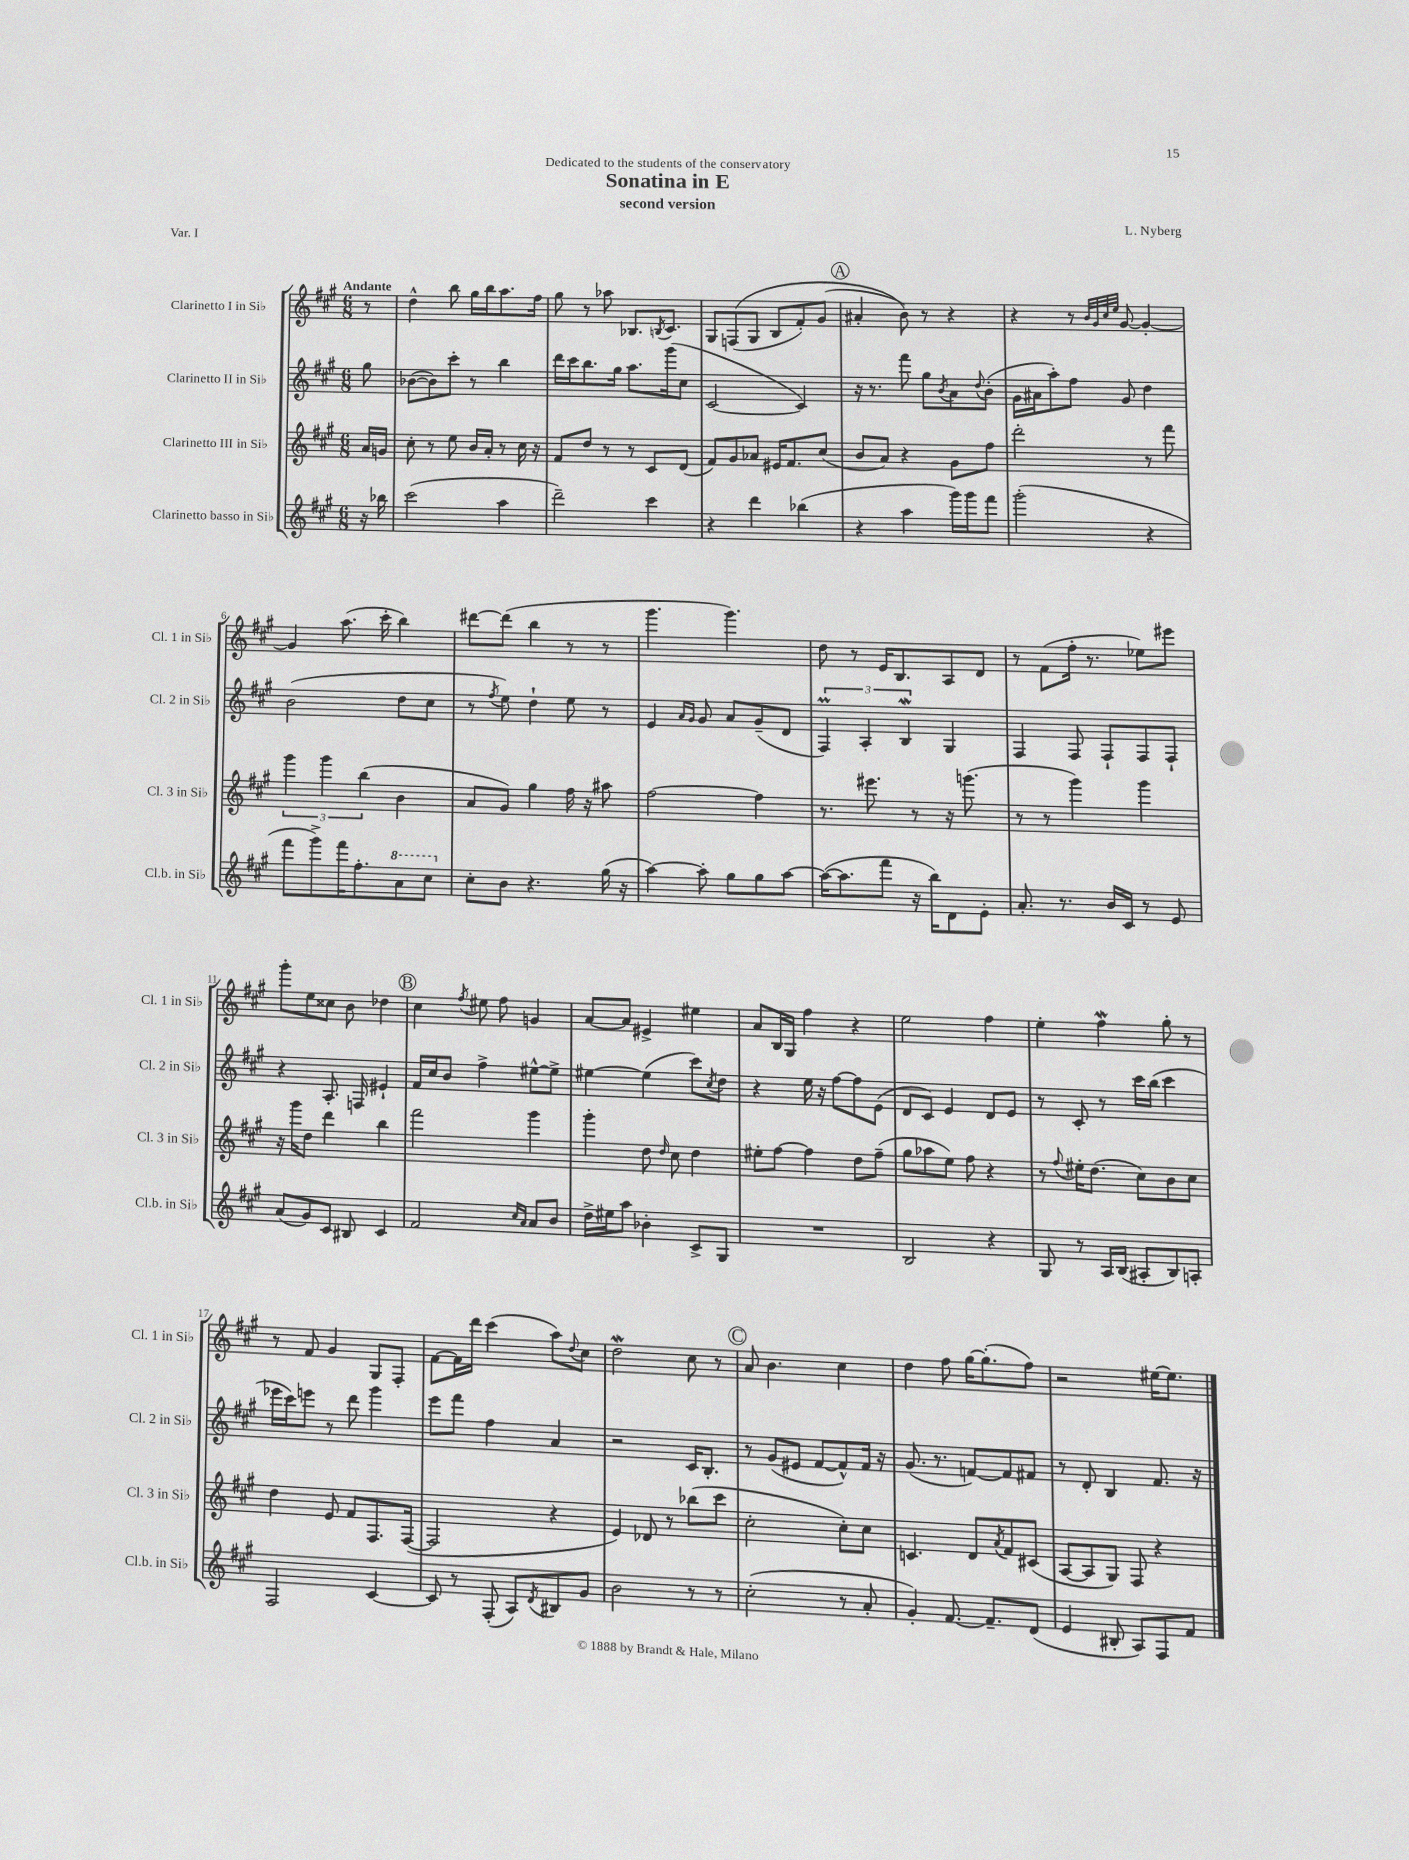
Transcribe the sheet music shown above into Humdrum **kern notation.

**kern	**kern	**kern	**kern
*part4	*part3	*part2	*part1
*staff4	*staff3	*staff2	*staff1
*I"Clarinetto basso in Si♭	*I"Clarinetto III in Si♭	*I"Clarinetto II in Si♭	*I"Clarinetto I in Si♭
*I'Cl.b. in Si♭	*I'Cl. 3 in Si♭	*I'Cl. 2 in Si♭	*I'Cl. 1 in Si♭
*clefG2	*clefG2	*clefG2	*clefG2
*k[f#c#g#]	*k[f#c#g#]	*k[f#c#g#]	*k[f#c#g#]
*M6/8	*M6/8	*M6/8	*M6/8
=	=	=	=
!	!	!	!LO:TX:a:B:t=Andante
16r	16a/LL	8gg#\	8r
16bb-X\	16gn/JJ	.	.
=1	=1	=1	=1
(2ccc#\	8cc#'\	([8b-X\L	4dd^^\
.	8r	8b-\])	.
.	8ee\	8ccc#'\J	8bb\
.	16b/LL	8r	16gg#\LL
.	16a'/JJ	.	16bb\J
4aa\	8r	4bb\	8.aa\
.	16cc#\	.	.
.	16r	.	16ff#\Jk
=2	=2	=2	=2
2ddd~\)	8f#/L	16ddd\LL	8gg#\
.	.	16ccc#\J	.
.	8dd/J	8.bb\	8r
.	8r	.	8aa-X\
.	.	16gg#\Jk	.
.	8r	8.aa\L	8.B-X/L
4ccc#\	8c#/L	.	.
.	.	.	8qBn/
.	.	(16ggg#\k	8.c#/J
.	(8d/J	8cc#\J	.
=3	=3	=3	=3
4r	8f#/L)	[2c#/	8G#/L
.	8g#/	.	((8Fn/
4ddd\	8a-X/J	.	8G#/J
.	16e#X/KL	.	8B/L
.	8.f#/	.	.
(4bb-X\	.	4c#/])	8f#'/)
.	(8cc#/J	.	(8g#/J
!!LO:REH:place=s1:t=A
=4	=4	=4	=4
4r	8b/L	16r	4a#X'/
.	.	8.r	.
.	8a/J)	.	.
4aa\	4r	8fff#\	8b\))
.	.	8gg#\L	8r
.	.	8qb/	.
16ggg#\LL)	8g#\L	8a\	4r
16ggg#\J	.	.	.
.	.	8qqdd/	.
8fff#\J	8ff#\J	(8b'\J	.
=5	=5	=5	=5
(2ggg#'\	2ddd'\	16g#\LL	4r
.	.	16a#X\J	.
.	.	8aa'\)	.
.	.	8ff#\J	8r
.	.	.	32qqb/LLL
.	.	.	32qqg#/
.	.	.	32qqcc#/
.	.	.	32qqee/JJJ
.	.	8g#/	[8g#/
4r	8r	4dd\	4g#'/_
.	8fff#\	.	.
!!LO:LB:g=z
=6	=6	=6	=6
8fff#\L	6ggg#\	(2b\	4g#/]
8ggg#^\)	.	.	.
.	6ggg#\	.	.
16fff#\K	.	.	(8.aa\
8.ff#'\	.	.	.
.	(6bb\	.	.
.	.	.	16ccc#'\
*8va	*	*	*
8aa\	4b\	8dd\L	4bb\)
8ccc#\J	.	8cc#\J	.
=7	=7	=7	=7
*X8va	*	*	*
8cc#'\L	8a/L	8r	[8ddd#X\L
.	.	8qff#/	.
8b\J	8g#/J)	8ee\)	(8ddd#\J]
4.r	4gg#\	4dd`\	4bb\
.	16ff#\	8ee\	8r
.	16r	.	.
(16gg#\	8aa#X\	8r	8r
16r	.	.	.
=8	=8	=8	=8
[4aa\)	[2ff#\	4e/	4.ggg#\
.	.	16qqa/LL	.
.	.	16qqg#/JJ	.
8aa'\]	.	8g#/	.
8gg#\L	.	8a/L	4.ggg#\)
8gg#\	4ff#\]	(8g#~/	.
[8aa\J	.	8d/J	.
=9	=9	=9	=9
(16aa\KL_	8.r	6F#M/)	8dd\
8.aa\]	.	.	.
.	.	.	8r
.	.	6A'/	.
.	8.eee#X\	.	.
8fff#\J	.	.	16e/KL
.	.	.	8.B/
.	.	6BW/	.
16r	8r	.	.
16bb\KL)	.	.	.
8d\	16r	4G#/	8A/
.	(8.gggn\	.	.
8e'\J	.	.	8d/J
=10	=10	=10	=10
8.a'/	8r	4F#/	8r
.	8r	.	(8f#\L
8.r	.	.	.
.	4ggg#\)	8F#/	16ff#'\Jk
.	.	.	8.r
16b/LL	.	8F#`/L	.
16c#/JJ	.	.	.
8r	4ggg#\	8F#/	8ee-X\L)
8e/	.	8F#`/J	8eee#X\J
!!LO:LB:g=z
=11	=11	=11	=11
(8a/L	16r	4r	8ggg#'\L
.	16ggg#\KL	.	.
8g#/)	8dd\J	.	8ee\
8c#/J	4ddd\	8.A'/	8cc##X\J
8B#X/	.	.	8b\
.	.	16Fn/	.
4c#/	4bb\	4e#X`/	4dd-X\
!!LO:REH:place=s1:t=B
=12	=12	=12	=12
2f#/	2fff#\	16f#/LL	4cc#\
.	.	16cc#/J	.
.	.	8b/J	.
.	.	.	8qff#/
.	.	4ff#^\	8ee#X\
.	.	.	8ff#\
16qqcc#/LL	.	.	.
16qqa/JJ	.	.	.
8a/L	4ggg#\	[8ee#X^^\L	4gn/
8b/J	.	8ee#^\J]	.
=13	=13	=13	=13
16dd^\LL	4ggg#'\	[4ee#X\	[8a/L
16ee#X\J	.	.	.
8aa\J	.	.	8a/J]
4b-X'\	8dd\	(4ee#\]	4e#X^/
.	16qqdd/	.	.
.	8cc#\	.	.
8c#^/L	4dd\	8ccc#\L)	4ee#X\
.	.	8qcc#/	.
8G#/J	.	8dd\J	.
=14	=14	=14	=14
2.r	8ee#X'\L	4r	8a/L
.	[8ff#\J	.	16B/L
.	.	.	16G#/JJ
.	4ff#\]	16ee\	4ff#\
.	.	16r	.
.	.	[8ff#\L	.
.	8dd\L	8ff#\]	4r
.	(8ff#~\J	(8e\J	.
=15	=15	=15	=15
2B/	8gg#\L	8d/L	2ee\
.	8aa-X\	8c#/J)	.
.	8ee\J)	4e/	.
.	8ff#\	.	.
4r	4r	8d/L	4ff#\
.	.	8e/J	.
=16	=16	=16	=16
8G#/	8r	8r	4ee'\
.	8qqff#/	.	.
8r	16ee#X'\KL	8c#'/	.
.	(8.dd\J	.	.
16A/LL	.	8r	4ff#W\
(16B/JJ	.	.	.
8A#X'/L	8cc#\L)	16ccc#\LL	.
.	.	(16bb\JJ	.
8B/)	8b\	4ccc#\	8gg#'\
8An'/J	8cc#\J	.	8r
!!LO:LB:g=z
=17	=17	=17	=17
2F#/	4dd\	16eee-X\LL	8r
.	.	16ccc#\J)	.
.	.	8eeen\J	8f#/
.	8e/	8r	4g#/
.	8f#/L	8ddd\	.
[4c#/	8.F#/	4ggg#\	8G#/L
.	.	.	8F#'/J
.	([16F#/Jk	.	.
=18	=18	=18	=18
8c#/]	2F#/]	8eee\L	[8f#\L
8r	.	8fff#\J	16f#\L]
.	.	.	16ddd\JJ
(8F#'/	.	4ff#\	(4ccc#\
8A/L)	.	.	.
8qd/	.	.	.
8B#X/	4r	4a/	8aa\L)
.	.	.	8qqdd/
8g#/J	.	.	8cc#\J
=19	=19	=19	=19
2b\	4e/)	2r	2ddw\
.	8d-X/	.	.
.	8r	.	.
8r	(8bb-X\L	16c#/KL	8cc#\
.	.	8.B'/J	.
8r	8ccc#\J	.	8r
!!LO:REH:place=s1:t=C
=20	=20	=20	=20
(2cc#'\	2cc#'\	8r	8a/
.	.	(8g#/L	4.b\
.	.	8e#X/J	.
.	.	[8f#/L	.
8r	8cc#'\L)	8f#^^/])	4cc#\
8a'/	8cc#\J	16f#/Jk	.
.	.	16r	.
=21	=21	=21	=21
4g#'/)	4.cn/	(8.g#/	4dd\
.	.	8.r	.
[8.f#/	.	.	8ff#\
.	8d/L	[8fn/L)	[16gg#\KL
8.f#~/L]	.	.	(8.gg#'\]
.	8qa/	.	.
.	8f#/	8f/]	.
(8d/J	(8c#X/J	8f#X/J	8ff#\J)
=22	=22	=22	=22
4e/	[8A/L	8r	2r
.	8A/]	8d'/	.
8B#X'/	8G#/J)	4B/	.
8A/L)	8F#/	.	.
8F#/	4r	8.f#/	[16ee#X\KL
.	.	.	8.ee#\J]
8f#/J	.	.	.
.	.	16r	.
==	==	==	==
*-	*-	*-	*-
